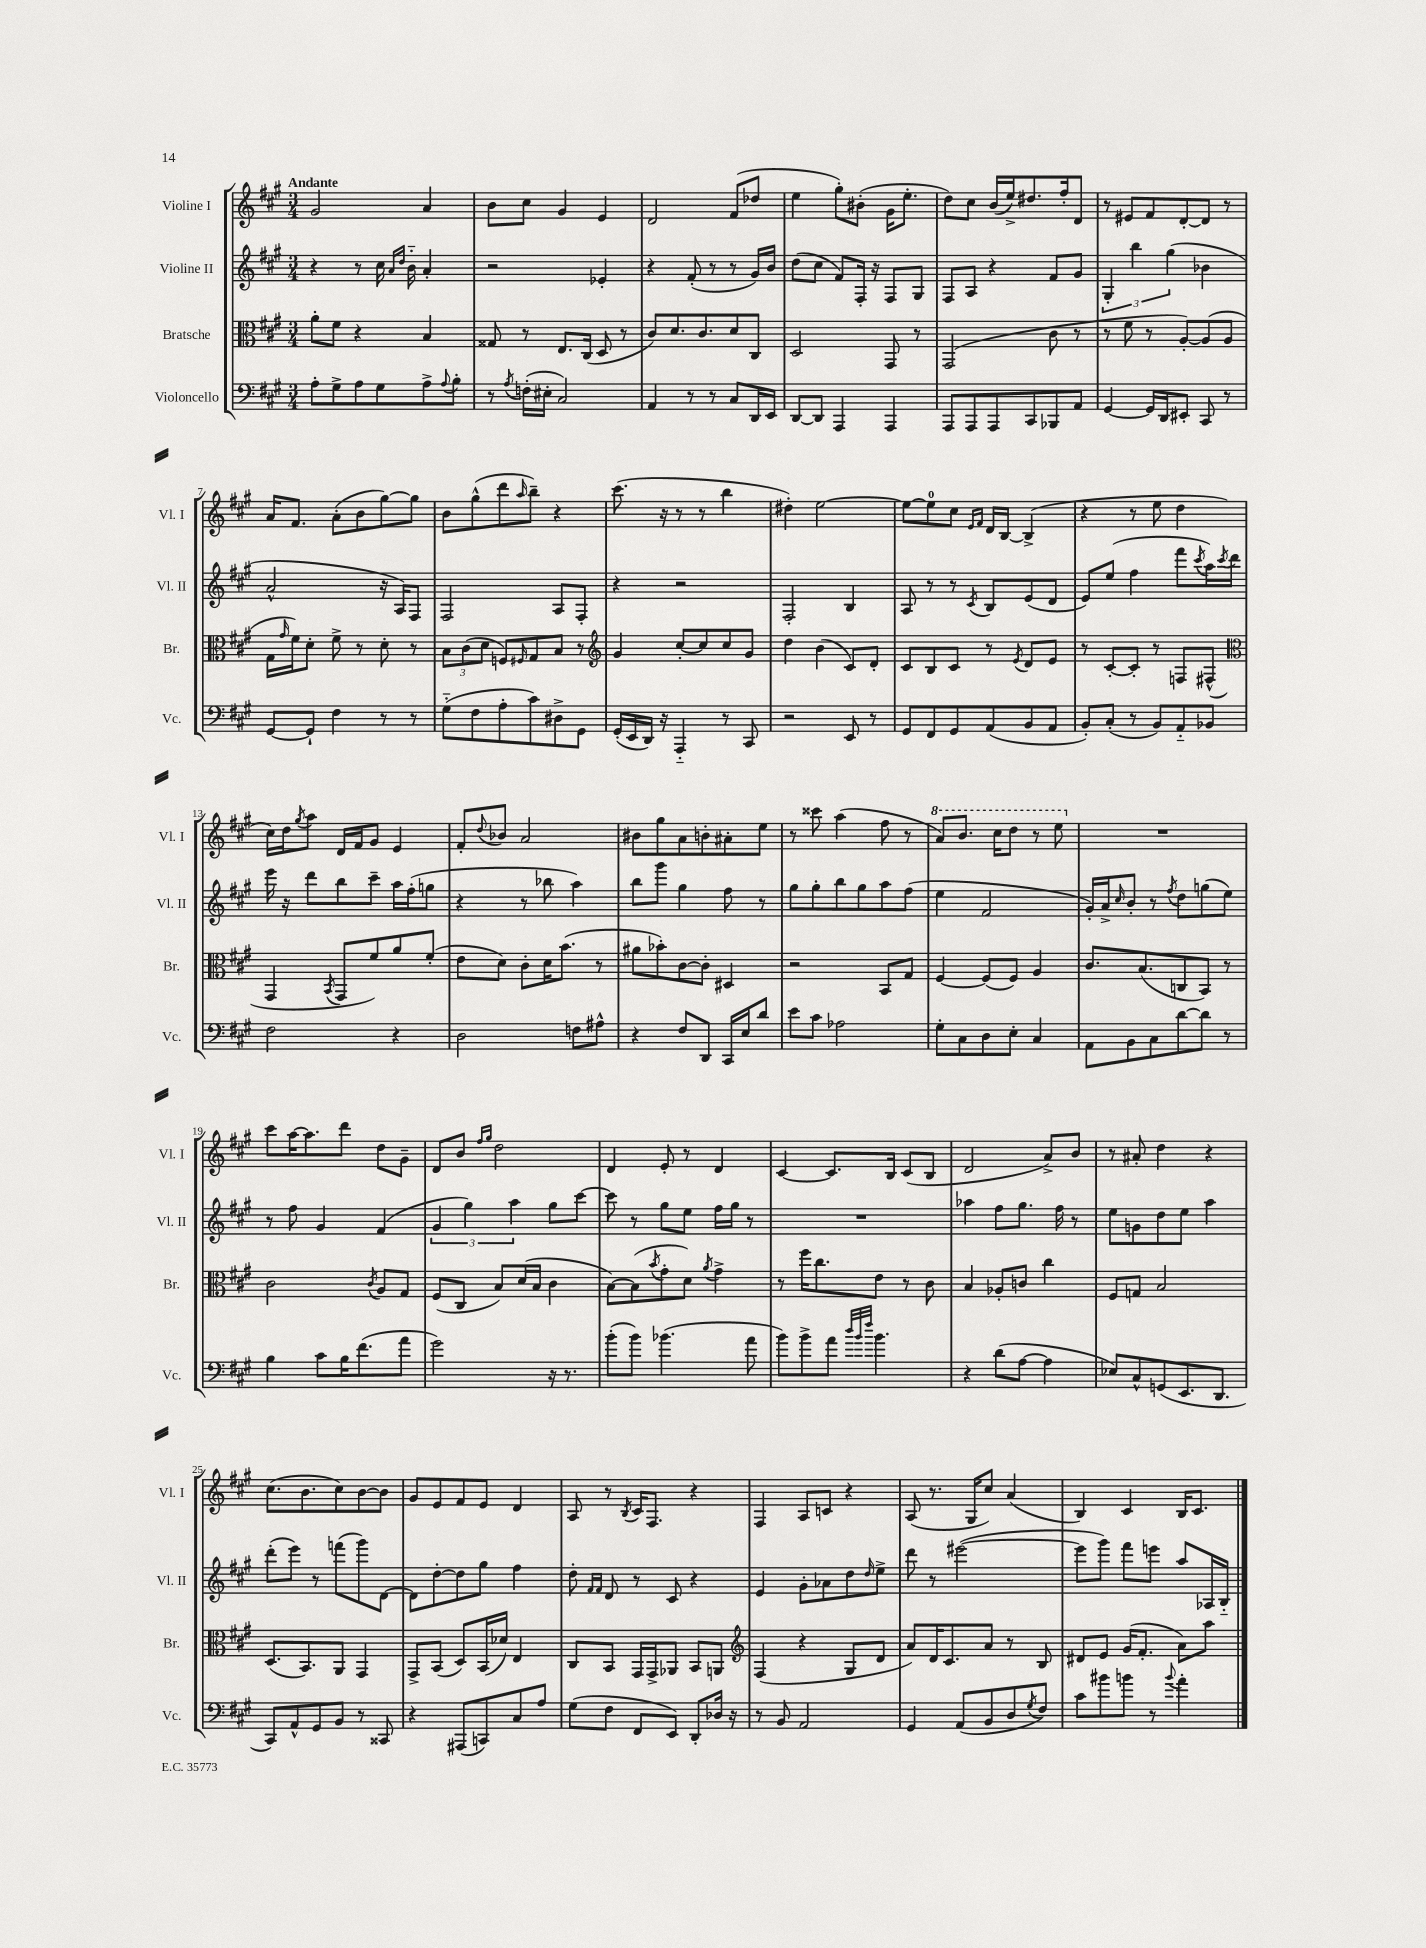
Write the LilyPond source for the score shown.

<<
\new StaffGroup <<
\new Staff = "s0" \with { instrumentName = "Violine I" shortInstrumentName = "Vl. I" } {
    \clef treble \key a \major \numericTimeSignature \time 3/4 \tempo "Andante"
    gis'2 a'4 |
    b'8 cis''8 gis'4 e'4 |
    d'2 fis'8( des''8 |
    e''4 gis''8-.) bis'8-.( gis'16 e''8.-. |
    d''8) cis''8 b'16( e''16->) dis''8. fis''16-. d'8 |
    r8 eis'8 fis'8 d'8~-. d'8 r8 |
    a'16 fis'8. a'8-.( b'8 gis''8~) gis''8 |
    b'8 gis''8-^( d'''8 \grace { a''16 } b''8--) r4 |
    cis'''8.( r16 r8 r8 b''4 |
    dis''4-.) e''2~ |
    e''8~ e''8-0 cis''8 \grace { e'16 fis'16 } d'16 b16~ b4->( |
    r4 r8 e''8 d''4 |
    cis''16) d''16 \acciaccatura { gis''8 } a''8 d'16 fis'16 gis'8 e'4 |
    fis'8-. \appoggiatura { d''8 } bes'8 a'2 |
    bis'8 gis''8 a'8 b'8-. ais'8-. e''8 |
    r8 cisis'''8 a''4( fis''8 r8 |
    \ottava #1 a''8) b''8. cis'''16 d'''8 r8 e'''8 \ottava #0 |
    R2. |
    cis'''8 a''16~ a''8. d'''8 d''8 gis'8-- |
    d'8 b'8 \grace { fis''16 gis''16 } d''2 |
    d'4 e'8-. r8 d'4 |
    cis'4~ cis'8. b16 cis'8( b8 |
    d'2 a'8->) b'8 |
    r8 ais'8-. d''4 r4 |
    cis''8.( b'8. cis''8) b'8~ b'8 |
    gis'8 e'8 fis'8 e'8 d'4 |
    a8 r8 \acciaccatura { b8 } cis'16 fis8. r4 |
    fis4 a8 c'8 r4 |
    a8( r8. gis16 cis''8) a'4( |
    b4) cis'4 b16 cis'8. \bar "|." |
}
\new Staff = "s1" \with { instrumentName = "Violine II" shortInstrumentName = "Vl. II" } {
    \clef treble \key a \major \numericTimeSignature \time 3/4
    r4 r8 cis''16 \grace { a'16 d''16 } b'16-_ a'4-. |
    r2 ees'4-. |
    r4 fis'8-.( r8 r8 gis'16) b'16 |
    d''8( cis''8 fis'8) fis16-. r16 fis8 gis8 |
    fis8 a8 r4 fis'8 gis'8 |
    \tuplet 3/2 { gis4-. b''4 gis''4( } bes'4 |
    a'2-^ r16 a16) fis8 |
    fis2 a8 fis8-. |
    r4 r2 |
    fis2-. b4 |
    a8 r8 r8 \acciaccatura { cis'8 } b8 e'8( d'8 |
    e'8) e''8( fis''4 fis'''8 \acciaccatura { cis'''8 } a''16) \acciaccatura { cis'''8 } d'''16 |
    e'''16 r16 d'''8 b''8 cis'''8-- a''16 fis''16-.( g''8 |
    r4 r8 bes''8 a''4) |
    b''8 gis'''8 gis''4 fis''8 r8 |
    gis''8 gis''8-. b''8 gis''8 a''8 fis''8( |
    e''4 fis'2 |
    gis'16-.) a'16-> \grace { cis''16 } b'8-. r8 \acciaccatura { fis''8 } d''8 g''8( e''8) |
    r8 fis''8 gis'4 fis'4( |
    \tuplet 3/2 { gis'4 gis''4) a''4 } gis''8 cis'''8~ |
    cis'''8 r8 gis''8 e''8 fis''16 gis''16 r8 |
    R2. |
    aes''4 fis''8 gis''8. fis''16 r8 |
    e''8 g'8 d''8 e''8 a''4 |
    d'''8-.( e'''8) r8 f'''8( gis'''8) d'8~ |
    d'8 d''8~-. d''8 gis''8 fis''4 |
    d''8-. \grace { fis'16 fis'16 } d'8 r8 cis'8 r4 |
    e'4 gis'8-. aes'8 d''8 \grace { d''16 } e''8-> |
    d'''8 r8 eis'''2~( |
    eis'''8 gis'''8) fis'''8 e'''8 a''8 aes16 b16-_ \bar "|." |
}
\new Staff = "s2" \with { instrumentName = "Bratsche" shortInstrumentName = "Br." } {
    \clef alto \key a \major \numericTimeSignature \time 3/4
    a'8-. fis'8 r4 b4 |
    gisis8 r8 e8. cis16( d8 r8 |
    cis'8) d'8. cis'8. d'8 cis8 |
    d2 gis,8 r8 |
    gis,2( cis'8 r8 |
    r8 fis'8 r8 a8~-.) a8( a8 |
    gis16 \grace { gis'16 } fis'16) d'8-. fis'8-> r8 d'8-. r8 |
    \tuplet 3/2 { b8 cis'8( d'8 } f8) \grace { fis16 } gis8 b8 r8 |
    \clef treble gis'4 cis''8~-. cis''8 cis''8 gis'8 |
    d''4 b'4( cis'8) d'8-. |
    cis'8 b8 cis'8 r8 \acciaccatura { e'8 } d'8 e'8 |
    r8 cis'8~-. cis'8-. r8 f8 fis8-^( |
    \clef alto gis,4 \acciaccatura { b,8 } gis,8 fis'8) a'8 fis'8-.( |
    e'8 d'8) cis'8-. d'16 b'8.( r8 |
    ais'8 bes'8-.) cis'8~ cis'8-. dis4 |
    r2 b,8 gis8 |
    fis4~ fis8( fis8) a4 |
    cis'8. b8.( c8 b,8) r8 |
    cis'2 \acciaccatura { cis'8 } a8 gis8 |
    fis8( cis8 b8) d'16( b16 cis'4 |
    b8~) b8( \acciaccatura { b'8 } gis'8-. d'8) \acciaccatura { a'8 } gis'4-> |
    r8 fis''16 cis''8. e'8 r8 cis'8 |
    b4 aes8-. c'8 cis''4 |
    fis8 g8 b2 |
    d8.( b,8.) a,8 gis,4 |
    gis,8-> b,8( d8) b,16( des'16) e4 |
    cis8 b,8 gis,16 gis,16-> aes,8 b,8 a,8 |
    \clef treble fis4( r4 gis8 d'8 |
    a'8) d'16 cis'8. a'8 r8 b8 |
    dis'8 e'8 gis'16( fis'8.-. a'8) a''8 \bar "|." |
}
\new Staff = "s3" \with { instrumentName = "Violoncello" shortInstrumentName = "Vc." } {
    \clef bass \key a \major \numericTimeSignature \time 3/4
    a8-. gis8-> a8 gis8 a8-> \appoggiatura { a8 } b8-. |
    r8 \acciaccatura { a8 } f16-.( eis16-. cis2) |
    a,4 r8 r8 cis8 d,16 e,16 |
    d,8~ d,8 a,,4 a,,4 |
    a,,8 a,,8 a,,8 cis,8 bes,,8 a,8 |
    gis,4~ gis,16 d,16 eis,8-. cis,8 r8 |
    gis,8~ gis,8-! fis4 r8 r8 |
    gis8-_( fis8 a8-. cis'8) dis8-> gis,8 |
    gis,16-.( e,16 d,16) r16 a,,4-_ r8 cis,8 |
    r2 e,8 r8 |
    gis,8 fis,8 gis,8 a,8( b,8 a,8 |
    b,8-.) cis8-.( r8 b,8) a,8-_ bes,8 |
    fis2 r4 |
    d2 f8 ais8-^ |
    r4 fis8 d,8 cis,16 e16 d'8 |
    e'8 cis'8 aes2 |
    gis8-. cis8 d8 e8-. cis4 |
    a,8 b,8 cis8 d'8~ d'8 r8 |
    b4 cis'8 b16 fis'8.( a'8 |
    gis'2) r16 r8. |
    b'8-.( b'8) bes'4.( a'8 |
    b'8) b'8-> a'8 \grace { d''32 b'32 fis''32 } b'4. |
    r4 d'8( a8~ a4 |
    ees8) cis8-^ g,8( e,8. d,8. |
    cis,8) a,8-^ gis,8 b,8 r8 cisis,8 |
    r4 ais,,8( c,8) cis8 a8 |
    gis8( fis8 fis,8 e,8) d,8-. des16 r16 |
    r8 b,8 a,2 |
    gis,4 a,8( b,8 d8 \acciaccatura { gis8 } fis8) |
    cis'8 bis'8 b'8 r8 \appoggiatura { b'8 } a'4-. \bar "|." |
}
>>
>>
